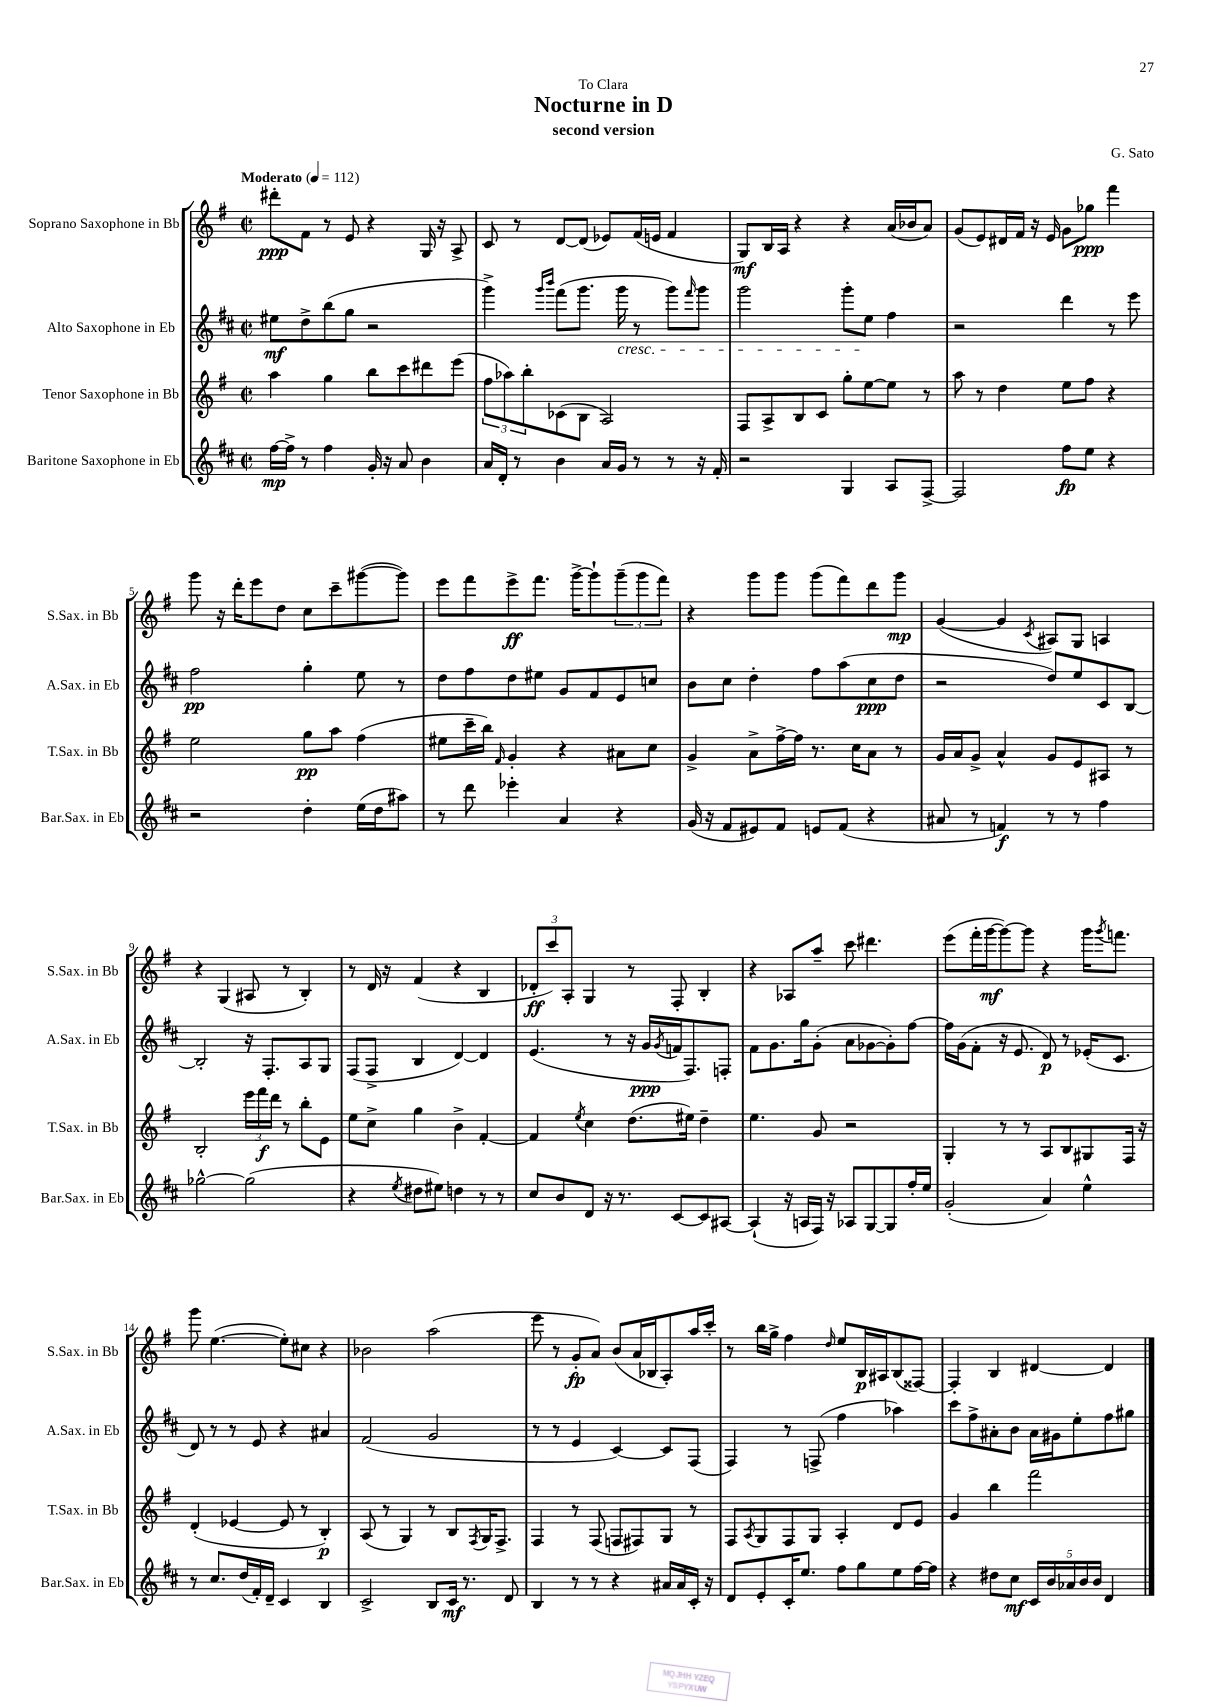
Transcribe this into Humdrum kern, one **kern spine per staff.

**kern	**kern	**kern	**kern
*staff4	*staff3	*staff2	*staff1
*clefG2	*clefG2	*clefG2	*clefG2
*k[f#c#]	*k[f#]	*k[f#c#]	*k[f#]
*M2/2	*M2/2	*M2/2	*M2/2
*met(c|)	*met(c|)	*met(c|)	*met(c|)
*MM112	*MM112	*MM112	*MM112
[16ff#\LL	4aa\	8ee#\L	8ddd#'\L
16ff#^\]JJ	.	.	.
8r	.	8dd^\	8f#\J
4ff#\	4gg\	(8bb\	8r
.	.	8gg\J	8e/
16g'/	8bb\L	2r	4r
16r	.	.	.
8a/	8ccc\	.	.
4b\	8ddd#\	.	16G/
.	.	.	16r
.	(8eee\J	.	8A^/
=	=	=	=
16a/LL	12ff#\L	4ggg^\)	8c/
16d'/JJ	.	.	.
.	12aa-\)	.	.
8r	.	.	8r
.	12bb'\	.	.
.	.	16qqggg/LL	.
.	.	16qqbbb/JJ	.
4b\	(8c-\	(8fff#\L	[8d/L
.	8B\J	8.ggg\J	(8d/]J
16a/LL	2A/)	.	8e-/L)
16g/JJ	.	16ggg\	.
8r	.	8r	(16f#/L
.	.	.	16e/JJ
8r	.	8ggg\L)	4f#/
.	.	16qqfff#/	.
16r	.	8ggg\J	.
16f#'/	.	.	.
=	=	=	=
2r	8F#/L	2ggg\	8G/L)
.	8A^/	.	16B/L
.	.	.	16A/JJ
.	8B/	.	4r
.	8c/J	.	.
4G/	8gg'\L	8ggg'\L	4r
.	[8ee\	8ee\J	.
8A/L	8ee\]J	4ff#\	(16a/LL
.	.	.	16b-/J
[8F#^/J	8r	.	8a/J)
=	=	=	=
2F#/]	8aa\	2r	(8g/L
.	8r	.	8e/)
.	4dd\	.	16d#/L
.	.	.	16f#/JJ
.	.	.	16r
.	.	.	16e/
8ff#\L	8ee\L	4ddd\	8g\L
8ee\J	8ff#\J	.	8gg-\J
4r	4r	8r	4fff#\
.	.	8eee\	.
=	=	=	=
2r	2ee\	2ff#\	8ggg\
.	.	.	16r
.	.	.	16ddd'\LK
.	.	.	8eee\
.	.	.	8dd\J
4dd'\	8gg\L	4gg'\	8cc\L
.	8aa\J	.	8ccc~\
(16ee\LL	(4ff#\	8ee\	([8ggg#\
16dd\J	.	.	.
8aa#\J)	.	8r	8ggg#\]J)
=	=	=	=
8r	8ee#\L	8dd\L	8eee\L
8ddd\	16ccc~\L	8ff#\	8fff#\
.	16bb\JJ)	.	.
.	16qqf#/	.	.
4eee-'\	4g'/	8dd\	8eee^\
.	.	8ee#\J	8.fff#\J
4a/	4r	8g/L	.
.	.	.	[16ggg^\LK
.	.	8f#/	8ggg`\]
4r	8a#\L	8e/	(12ggg~\
.	.	.	12ggg\
.	8cc\J	8cc/J	.
.	.	.	12fff#\J)
=	=	=	=
(16g/	4g^/	8b\L	4r
16r	.	.	.
8f#/L	.	8cc#\J	.
8e#/)	8a^\L	4dd'\	8ggg\L
8f#/J	[16ff#^\L	.	8ggg\J
.	16ff#\]JJ	.	.
8e/L	8.r	8ff#\L	(8ggg\L
(8f#/J	.	(8aa\	8fff#\)
.	16cc\LK	.	.
4r	8a\J	8cc#\	8ddd\
.	8r	8dd\J	8ggg\J
=	=	=	=
8a#/	16g/LL	2r	([4g/
.	16a/J	.	.
8r	8g^/J	.	.
4f/)	4a^^/	.	4g/]
.	.	.	8qc/
8r	8g/L	8dd/L)	8A#/L)
8r	8e/	8ee/	8G/J
4ff#\	8A#/J	8c#/	4A/
.	8r	[8B/J	.
=	=	=	=
[2gg-^^\	2B'/	2B'/]	4r
.	.	.	(4G/
(2gg-\]	24eee\LL	16r	8A#/
.	24fff#\	.	.
.	.	8.F#'/L	.
.	24ddd\JJ	.	.
.	8r	.	8r
.	8bb'\L	8A/	4B'/)
.	8e\J	8G/J	.
=	=	=	=
4r	8ee\L	(8F#/L	8r
.	8cc^\J	8F#^/J	16d/
.	.	.	16r
8qee/	.	.	.
8dd#\L	4gg\	4B/	(4f#/
8ee#\J)	.	.	.
4dd\	4b^\	[4d/)	4r
8r	[4f#'/	4d/]	4B/
8r	.	.	.
=	=	=	=
8cc#/L	4f#/]	(4.e/	12d-'/L
.	.	.	12ccc/)
8b/	.	.	.
.	.	.	12A'/J
.	8qee/	.	.
8d/J	4cc\	.	4G/
16r	.	8r	.
8.r	.	.	.
.	(8.dd\L	16r	8r
.	.	16g/LL	.
.	.	8qg/	.
[8c#/L	.	16f/J	8F#'/
.	16ee#\Jk)	8.F#/)	.
8c#/]	4dd~\	.	4B'/
[8A#/J	.	8F'/J	.
=	=	=	=
(4A#`/]	4.ee\	8f#\L	4r
.	.	8.g\	.
16r	.	.	8A-/L
16A/LL	.	16gg\k	.
16F#/JJ)	8g/	(8g'\J	8aa~/J
16r	.	.	.
8A-/L	2r	8a\L	8ccc\
[8G/	.	[8g-\	4.ddd#\
8G/]	.	8g-'\])	.
16ff#'/L	.	[8ff#\J	.
16ee/JJ	.	.	.
=	=	=	=
(2g'/	4G'/	16ff#\]LL	(8eee\L
.	.	(16g\J	.
.	.	8f#'\J	16fff#'\L
.	.	.	[16ggg\J
.	8r	16r	8ggg\_)
.	.	8.e/	.
.	8r	.	8ggg\]J
4a/)	8A/L	8d/)	4r
.	8B/	8r	.
4ee^^\	8G#/	(16e-'/LK	16ggg\LK
.	.	.	8qggg/
.	.	8.c#/J	8.fff\J
.	16F#/Jk	.	.
.	16r	.	.
=	=	=	=
8r	(4d'/	8d/)	8ggg\
8.cc#/L	.	8r	([4.ee\
.	[4e-/	8r	.
(16dd/L	.	.	.
16f#'/)	.	8e/	.
16d~/JJ	.	.	.
4c#/	8e-/]	4r	8ee'\]L)
.	8r	.	8cc#\J
4B/	4B'/)	4a#/	4r
=	=	=	=
2c#^/	(8A/	(2f#/	2b-\
.	8r	.	.
.	4G/)	.	.
8B/L	8r	2g/	(2aa\
16c#/Jk	8B/L	.	.
8.r	.	.	.
.	8qF#/	.	.
.	16G/K	.	.
.	8.F#^/J	.	.
8d/	.	.	.
=	=	=	=
4B/	4F#/	8r	8eee\
.	.	8r	8r
8r	8r	4e/	8g'/L
8r	(8F#/	.	8a/J)
4r	8F/L	[4c#/)	(8b/L
.	8F#/)	.	16a/L
.	.	.	16B-/J
16a#/LL	8G/J	8c#/]L	8A'/)
16a#/	.	.	.
16c#'/JJ	8r	(8F#/J	16aa/L
16r	.	.	16ccc'/JJ
=	=	=	=
8d/L	8F#/L	4F#/)	8r
.	8qA/	.	.
8e'/	8G/	.	16bb\LL
.	.	.	16gg^\JJ
16c#'/K	8F#/	8r	4ff#\
8.ee/J	.	.	.
.	8G/J	(8F^/	.
.	.	.	16qqdd/
8ff#\L	4A'/	4ff#\	8ee/L
8gg\	.	.	16B/L
.	.	.	16A#/J
8ee\	8d/L	4aa-\)	(8B/
[16ff#\L	8e/J	.	[8F##/J)
16ff#\]JJ	.	.	.
=	=	=	=
4r	4g/	8ccc#\L	4F##'/]
.	.	8ff#^\	.
8dd#\L	4bb\	8a#'\	4B/
8cc#\J	.	8b\J	.
20c#/LL	2fff#\	16a#\LL	[4d#/
20b/	.	.	.
.	.	16g#\J	.
20a-/	.	.	.
.	.	8ee'\	.
20b/	.	.	.
20b/JJ	.	.	.
4d/	.	8ff#\	4d#/]
.	.	8gg#\J	.
==	==	==	==
*-	*-	*-	*-
